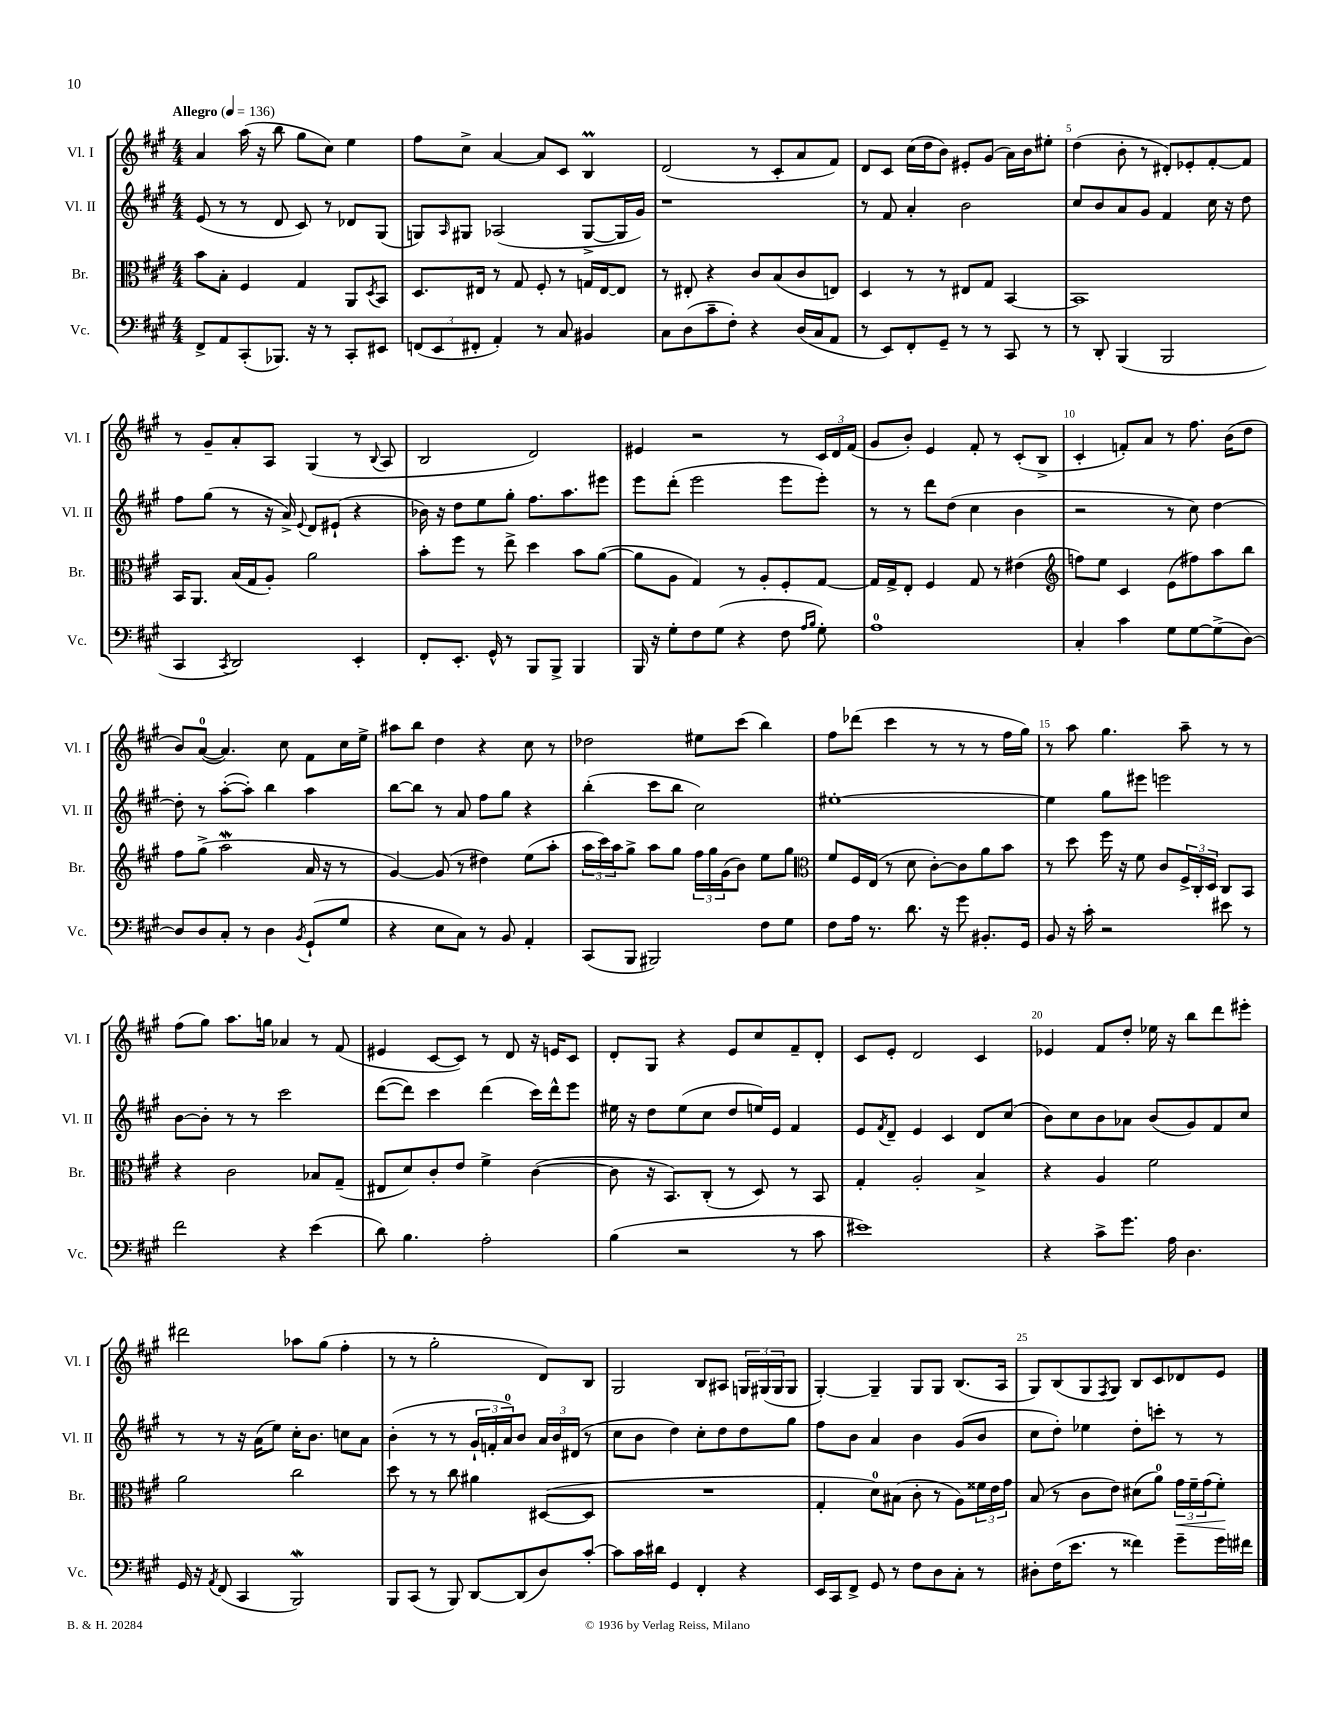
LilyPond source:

<<
\new StaffGroup <<
\new Staff = "s0" \with { instrumentName = "Vl. I" shortInstrumentName = "Vl. I" } {
    \clef treble \key a \major \numericTimeSignature \time 4/4 \tempo "Allegro" 4 = 136
    a'4 a''16( r16 b''8 gis''8 cis''8) e''4 |
    fis''8 cis''8-> a'4~ a'8 cis'8 b4\prall |
    d'2( r8 cis'8-. a'8 fis'8) |
    d'8 cis'8 cis''16( d''16 b'8) eis'8-. gis'8( a'16) b'16 eis''8-. |
    d''4( b'8-. r8 dis'8-.) ees'8-. fis'8~-. fis'8 |
    r8 gis'8-- a'8-. a8 gis4( r8 \appoggiatura { b8 } a8 |
    b2 d'2) |
    eis'4 r2 r8 \tuplet 3/2 { cis'16 d'16 fis'16( } |
    gis'8 b'8-.) e'4 fis'8-. r8 cis'8-.( b8-> |
    cis'4-. f'8-.) a'8 r8 fis''8. b'16( d''8 |
    b'8) a'8-0~( a'4.) cis''8 fis'8 cis''16 e''16-> |
    ais''8 b''8 d''4 r4 cis''8 r8 |
    des''2 eis''8 cis'''8( b''4) |
    fis''8 des'''8( cis'''4 r8 r8 r8 fis''16 gis''16) |
    r8 a''8 gis''4. a''8-- r8 r8 |
    fis''8( gis''8) a''8. g''16 aes'4 r8 fis'8( |
    eis'4 cis'8~ cis'8) r8 d'8 r16 e'16 cis'8 |
    d'8-. gis8 r4 e'8 cis''8 fis'8-- d'8-. |
    cis'8 e'8-. d'2 cis'4 |
    ees'4 fis'8 d''8-. ees''16 r16 b''8 d'''8 eis'''8-. |
    dis'''2 aes''8 gis''8( fis''4-. |
    r8 r8 gis''2-. d'8) b8 |
    gis2 b8 ais8 \tuplet 3/2 { g16 gis16( gis16 } gis8 |
    gis4~-.) gis4-- gis8 gis8 b8.( a16 |
    gis8) b8( gis8 \acciaccatura { fis8 } gis8) b8 cis'8 des'8 e'8 \bar "|." |
}
\new Staff = "s1" \with { instrumentName = "Vl. II" shortInstrumentName = "Vl. II" } {
    \clef treble \key a \major \numericTimeSignature \time 4/4
    e'8( r8 r8 d'8 cis'8) r8 des'8 gis8( |
    g8) \grace { a16 } gis8 aes2( gis8~-> gis16 gis'16) |
    r1 |
    r8 fis'8 a'4-. b'2 |
    cis''8 b'8 a'8 gis'8 fis'4 cis''16 r16 d''8 |
    fis''8 gis''8( r8 r16 a'16->) \appoggiatura { e'8 } d'8 eis'8-!( r4 |
    bes'16) r16 d''8 e''8 gis''8-. fis''8. a''8. eis'''8 |
    e'''8 d'''8-.( e'''2 e'''8 e'''8-.) |
    r8 r8 d'''8 d''8( cis''4 b'4 |
    r2 r8 cis''8) d''4~ |
    d''8-. r8 a''8~-.( a''8-.) b''4 a''4 |
    b''8~ b''8 r8 a'8 fis''8 gis''8 r4 |
    b''4-.( cis'''8 b''8 cis''2) |
    eis''1~-. |
    eis''4 gis''8 eis'''8 e'''2 |
    b'8~ b'8-. r8 r8 cis'''2 |
    d'''8~( d'''8) cis'''4 d'''4( cis'''16) d'''16-^ e'''8 |
    eis''16 r16 d''8 eis''8( cis''8 d''8 e''16) e'16 fis'4 |
    e'8 \acciaccatura { fis'8 } d'8-- e'4 cis'4 d'8 cis''8( |
    b'8) cis''8 b'8 aes'8 b'8( gis'8) fis'8 cis''8 |
    r8 r8 r16 a'16( e''8) cis''16-. b'8. c''8 a'8 |
    b'4-.( r8 r8 \tuplet 3/2 { gis'16-! f'16-. a'16-0) } b'8 \tuplet 3/2 { a'16 b'16 dis'16( } r8 |
    cis''8 b'8 d''4) cis''8-. d''8 d''8 gis''8 |
    fis''8 b'8 a'4 b'4 gis'8( b'8 |
    cis''8 d''8-.) ees''4 d''8-. c'''8-. r8 r8 \bar "|." |
}
\new Staff = "s2" \with { instrumentName = "Br." shortInstrumentName = "Br." } {
    \clef alto \key a \major \numericTimeSignature \time 4/4
    b'8 b8-. fis4 gis4 a,8 \acciaccatura { d8 } b,8 |
    d8. eis16 r8 gis8 fis8-. r8 g16 eis16~ eis8 |
    r8 eis8-. r4 cis'8 b8( cis'8 e8) |
    d4 r8 r8 eis8 gis8 b,4~ |
    b,1 |
    b,16 a,8. b16( gis16 a8-.) a'2 |
    b'8-. fis''8 r8 e''8-> d''4 b'8 a'8~( |
    a'8 a8 gis4) r8 a8-. fis8-. gis8~ |
    gis16 gis16-> e8-. fis4 gis8 r8 eis'4( |
    \clef treble f''8) e''8 cis'4 e'8( fis''8) a''8 b''8 |
    fis''8 gis''8->( a''2\mordent a'16 r16 r8 |
    gis'4~) gis'8( r8 dis''4) e''8( a''8-. |
    \tuplet 3/2 { a''16 cis'''16) a''16 } gis''8-> a''8 gis''8 \tuplet 3/2 { fis''16 gis''16 gis'16( } b'8) e''8 gis''8 |
    \clef alto fis'8 fis16 e16( r8 d'8 cis'8~-.) cis'8 a'8 b'8 |
    r8 d''8 fis''16 r16 fis'8 cis'8 \tuplet 3/2 { fis16-> cis16-. d16 } cis8 b,8 |
    r4 cis'2 bes8 gis8--( |
    eis8 d'8) cis'8-. e'8 fis'4-> cis'4~( |
    cis'8 r16 b,8.) cis8-.( r8 d8) r8 b,8 |
    gis4-. a2-. b4-> |
    r4 a4 fis'2 |
    a'2 cis''2 |
    d''8 r8 r8 cis''8 ais'4 dis8~( dis8 |
    R1 |
    gis4-. d'8-0) bis8( cis'8-. r8 a8) \tuplet 3/2 { fisis'16 e'16 gis'16 } |
    b8( r8 cis'8 e'8) dis'8( a'8-0) \tuplet 3/2 { gis'16\< fis'16-- gis'16( } fis'8-.\!) \bar "|." |
}
\new Staff = "s3" \with { instrumentName = "Vc." shortInstrumentName = "Vc." } {
    \clef bass \key a \major \numericTimeSignature \time 4/4
    fis,8-> a,8 cis,8-.( bes,,8.) r16 r8 cis,8-. eis,8 |
    \tuplet 3/2 { f,8( e,8 fis,8-. } a,4-.) r8 cis8 bis,4 |
    cis8 d8( cis'8-- fis8-.) r4 d16( cis16 a,8 |
    r8 e,8) fis,8-. gis,8-- r8 r8 cis,8 r8 |
    r8 d,8-. b,,4( b,,2 |
    cis,4 \acciaccatura { cis,8 } d,2) e,4-. |
    fis,8-. e,8.-. gis,16-^ r8 b,,8 b,,8-> b,,4 |
    b,,16 r16 gis8-. fis8 gis8( r4 fis8 \grace { a16 b16 } gis8-.) |
    a1-0 |
    cis4-. cis'4 gis8 gis8~ gis8->( d8~) |
    d8 d8 cis8-. r8 d4 \acciaccatura { b,8 } gis,8-!( gis8 |
    r4 e8 cis8) r8 b,8 a,4-. |
    cis,8( b,,8 bis,,2) fis8 gis8 |
    fis8 a16 r8. d'8. r16 gis'8 bis,8.-. gis,16 |
    b,8 r16 cis'16-. r2 eis'8 r8 |
    fis'2 r4 e'4( |
    d'8) b4. a2-. |
    b4( r2 r8 cis'8 |
    eis'1) |
    r4 cis'8-> gis'8. a16 d4. |
    gis,16 r16 \acciaccatura { a,8 } fis,8( cis,4 b,,2\mordent) |
    b,,8 cis,8( r8 b,,8) d,8~ d,8( d8) cis'8~-. |
    cis'8 cis'16 dis'16 gis,4 fis,4-. r4 |
    e,16 cis,16 fis,8-> gis,8 r8 fis8 d8 cis8-. r8 |
    dis8-. fis16( e'8. r8 fisis'4) gis'8-- gis'16 fis'16 \bar "|." |
}
>>
>>
\layout { \context { \Score \override BarNumber.break-visibility = ##(#f #t #t) barNumberVisibility = #(every-nth-bar-number-visible 5) } }
